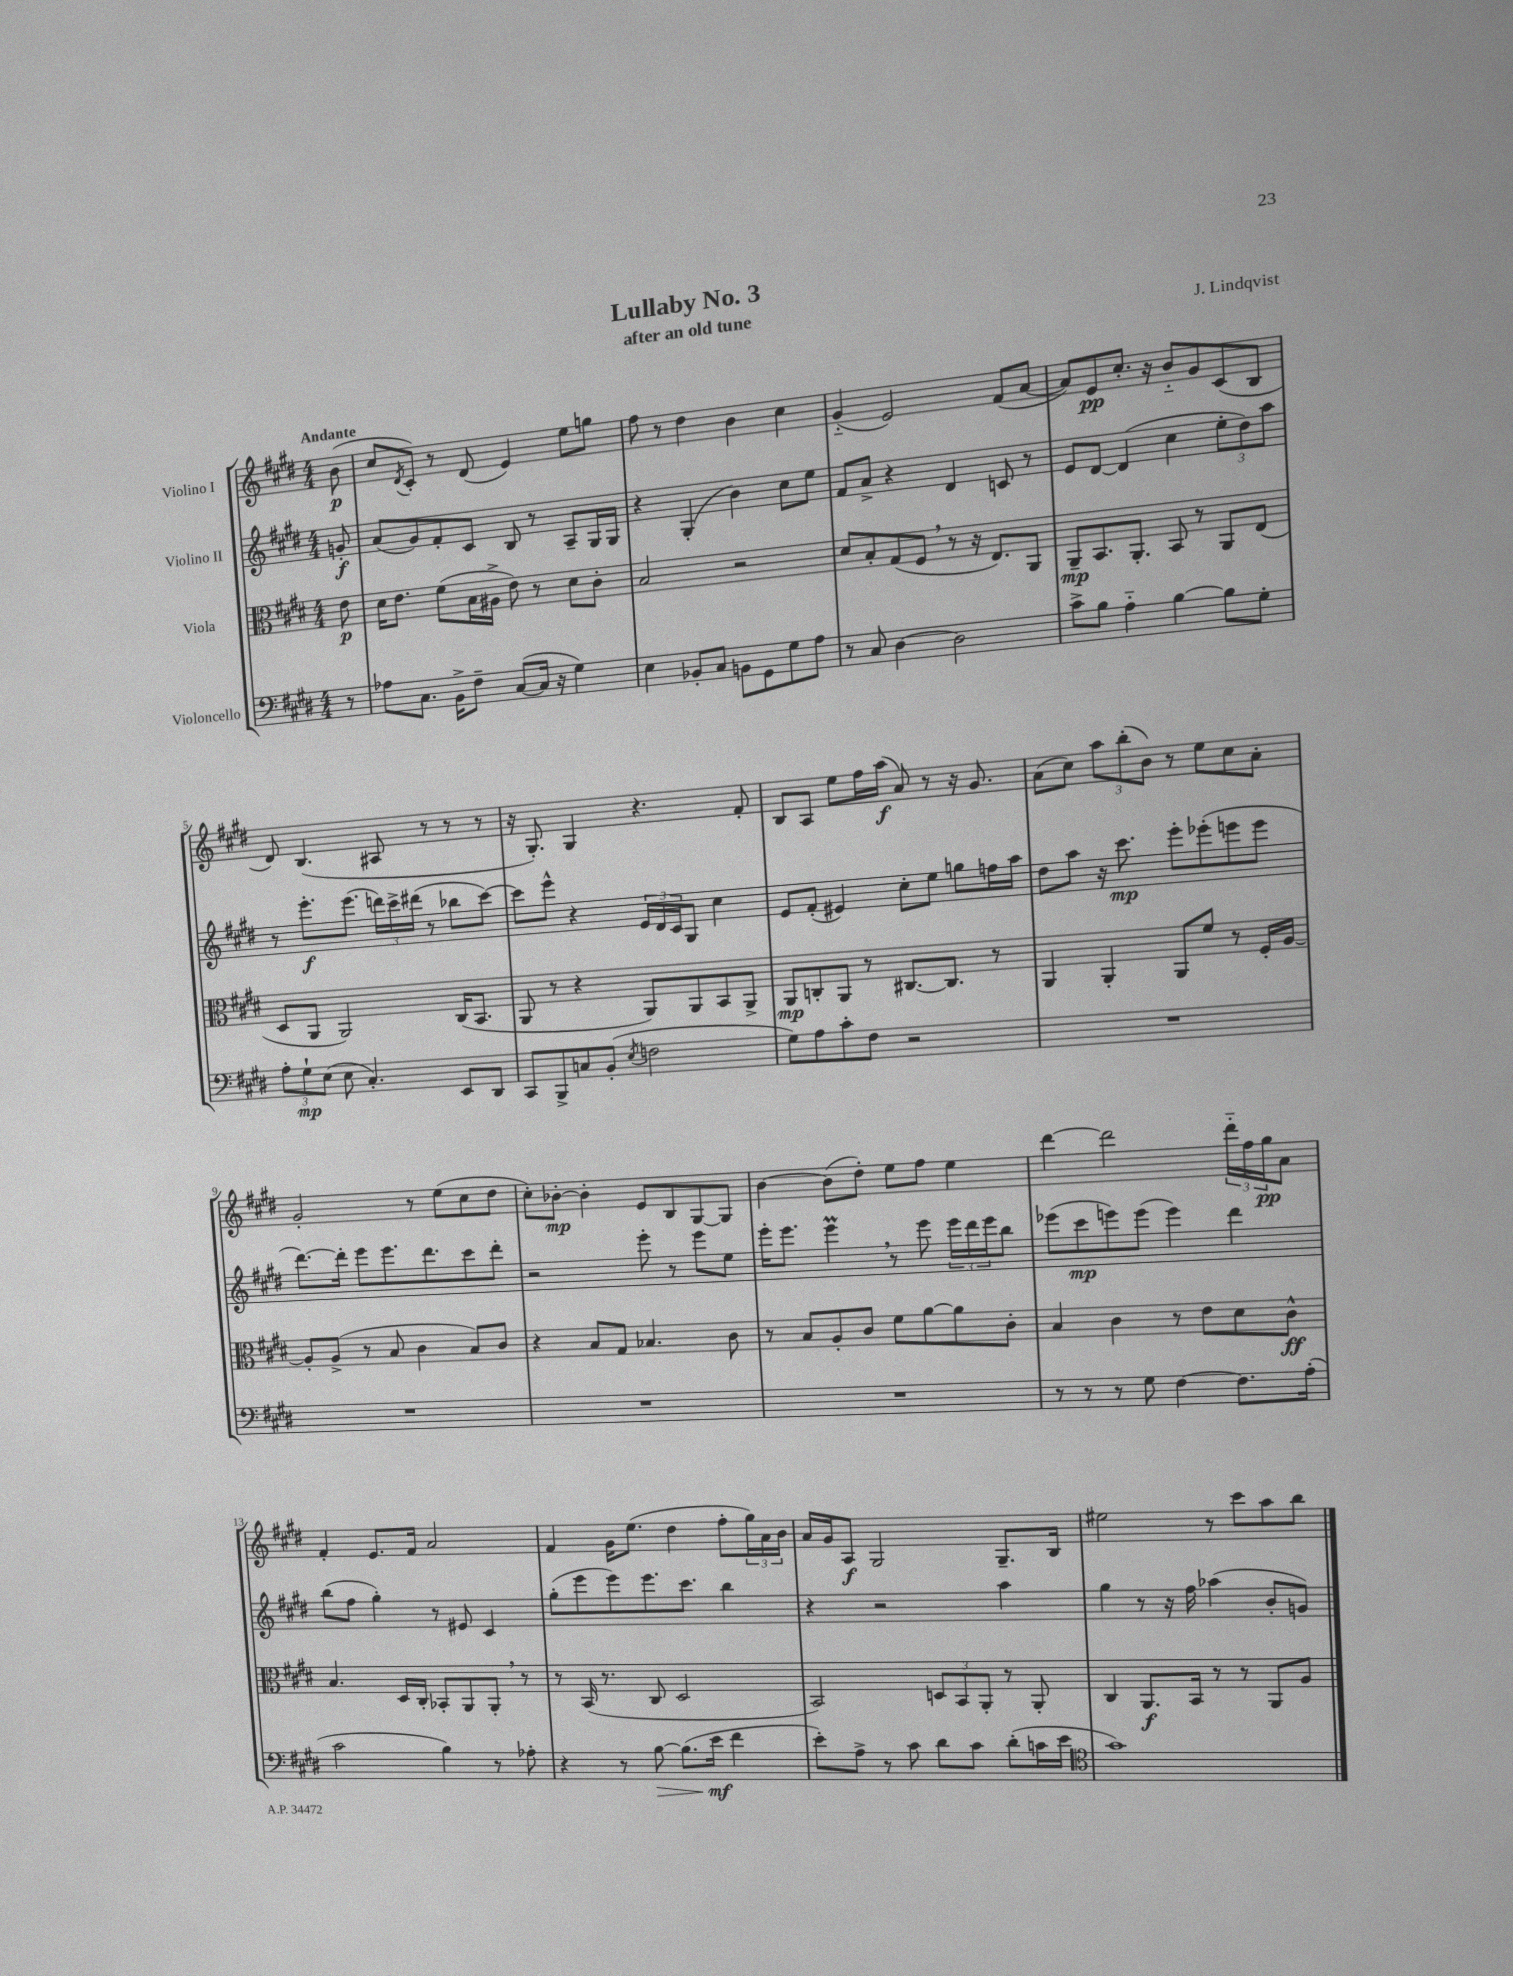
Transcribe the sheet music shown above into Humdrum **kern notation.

**kern	**kern	**kern	**kern
*staff4	*staff3	*staff2	*staff1
*clefF4	*clefC3	*clefG2	*clefG2
*k[f#c#g#d#]	*k[f#c#g#d#]	*k[f#c#g#d#]	*k[f#c#g#d#]
*M4/4	*M4/4	*M4/4	*M4/4
8r	8e	8g'	(8b
=	=	=	=
8A-	16d#	(8a	8cc#
.	8.e	.	.
.	.	.	8qd#
8.C#	.	8g#)	8c#')
.	(8f#	8f#'	8r
16BB^	.	.	.
8F#~	16B	8c#	(8d#
.	16A#^	.	.
([8C#	8e)	8B	4e)
16C#]	8r	8r	.
16r	.	.	.
4G#)	8d#	8A~	8ee
.	8c#'	16G#	8gg
.	.	16G#	.
=	=	=	=
4E	2B	4r	8ff#
.	.	.	8r
8BB-'	.	(4G#'	4dd#
8C#	.	.	.
8BB	2r	4b)	4b
8GG#	.	.	.
8G#	.	8cc#	4cc#
8A	.	8ee	.
=	=	=	=
8r	8d#	8f#	(4g#'~
8C#	8B'	8a^	.
[4D#	(8G#	4r	2e)
.	8F#	.	.
2D#]	8r	4d#	.
.	16r	.	.
.	8.E)	.	.
.	.	8c	(8f#
.	8AA	8r	[8a
=	=	=	=
8c#^	8AA~	8e	8a])
8B	8.BB	[8d#	8e
4A'~	.	(4d#]	8.cc#'
.	8.AA'	.	.
.	.	.	16r
[4B	8BB	4cc#	8b'~
.	8r	.	8g#
8B]	8AA	12ee'	(8c#
.	.	12dd#)	.
8G#'	(8E	.	8B
.	.	12aa	.
=	=	=	=
12A'	8D#	8r	8d#)
12G#`	.	.	.
.	8AA	8.eee'	(4.B
(12E	.	.	.
8E	2AA)	.	.
.	.	(8.eee	.
4.C#')	.	.	.
.	.	24ddd)	8A#
.	.	24ccc#^	.
.	.	(24ddd#	.
.	.	8r	8r
8EE	(16C#	8bb-	8r
.	8.BB	.	.
8DD#	.	[8ccc#)	8r
=	=	=	=
8CC#	8AA	8ccc#]	16r
.	.	.	8.G#')
8BBB^	8r	8eee^^	.
8C	4r	4r	4G#
(8BB'	.	.	.
8qE	.	.	.
2F	8AA)	24e	4.r
.	.	24d#	.
.	.	24c#	.
.	8AA	8G#	.
.	8BB	4cc#	.
.	8AA^	.	8f#'
=	=	=	=
8G#)	8AA	8e	8B
8A	8C'	(8f#'	8A
8c#'	8AA	4e#)	8ee
8F#	8r	.	16ff#
.	.	.	(16aa
2r	[8.C#	8cc#'	8a)
.	.	8ee	8r
.	8.C#]	.	.
.	.	8gg	16r
.	.	.	8.g#
.	8r	16ff	.
.	.	16aa	.
=	=	=	=
1r	4AA	8dd#	(8a
.	.	8aa	8cc#)
.	4AA'	16r	12aa
.	.	8.ccc#	.
.	.	.	(12bb'
.	.	.	12b)
.	8AA	8eee'	8r
.	8f#	(8eee-'	8ee
.	8r	8eee	8cc#
.	16F#'	8eee	8a'
.	[16A	.	.
=	=	=	=
1r	8A']	[8.ddd#)	2g#'
.	(8A^	.	.
.	.	16ddd#']	.
.	8r	8eee	.
.	8B	8.eee	.
.	4c#	.	8r
.	.	8.ddd#	.
.	.	.	(8ee
.	8B)	8ccc#	8cc#
.	8c#	8ddd#'	8dd#
=	=	=	=
1r	4r	2r	8cc#')
.	.	.	[8b-'
.	8B	.	4b-']
.	8G#	.	.
.	4.B-	8eee'	8e
.	.	8r	8B
.	.	8eee	[8G#
.	8c#	8ee	8G#]
=	=	=	=
1r	8r	16eee'	[4b
.	.	8.eee	.
.	8B	.	.
.	8A'	4eee	(8b]
.	8c#	.	8dd#')
.	8f#	8r	8ee
.	[8a	8eee	8ff#
.	8a]	24eee	4ee
.	.	24ddd#	.
.	.	24eee	.
.	8c#'	8bb	.
=	=	=	=
8r	4B	(8eee-	[4ddd#
8r	.	8ccc#	.
8r	4c#	8eee)	2ddd#]
8G#	.	(8eee	.
[4F#	8r	4eee)	.
.	8e	.	.
8.F#]	8d#	4ddd#	24ddd#'~
.	.	.	24ff#
.	.	.	24gg#
.	8c#^^	.	8a
(16A'	.	.	.
=	=	=	=
2c#	4.B	(8bb	4f#'
.	.	8ff#	.
.	.	4gg#')	8.e
.	16D#	.	.
.	16C#'	.	16f#
4B)	8BB-'	8r	2a
.	8AA	8e#	.
8r	8AA'	4c#	.
8A-'	8r	.	.
=	=	=	=
4r	8r	(8gg#'	4f#
.	(16BB	8eee	.
.	8.r	.	.
8r	.	8eee)	16g#
.	.	.	(8.ee
[8B	8C#	8.eee	.
(8.B]	2D#	.	4dd#
.	.	8.ccc#	.
16e	.	.	.
4f#	.	4bb	8ff#'
.	.	.	24gg#)
.	.	.	24a
.	.	.	24b
=	=	=	=
8e')	2BB)	4r	16a
.	.	.	16g#
8A^	.	.	8A
8r	.	2r	2G#
8c#	.	.	.
8d#	12D	.	.
.	12BB	.	.
8c#	.	.	.
.	12AA'	.	.
(8d#'	8r	4aa	8.G#~
16c	8AA'	.	.
16e	.	.	16B
=	=	=	=
*clefC4	*	*	*
1g#)	4C#	4gg#	2ee#
.	8.AA	8r	.
.	.	16r	.
.	16BB	16ff#	.
.	8r	(4aa-	8r
.	8r	.	8ccc#
.	8AA	8b'	8aa
.	8A	8g)	8bb
==	==	==	==
*-	*-	*-	*-
